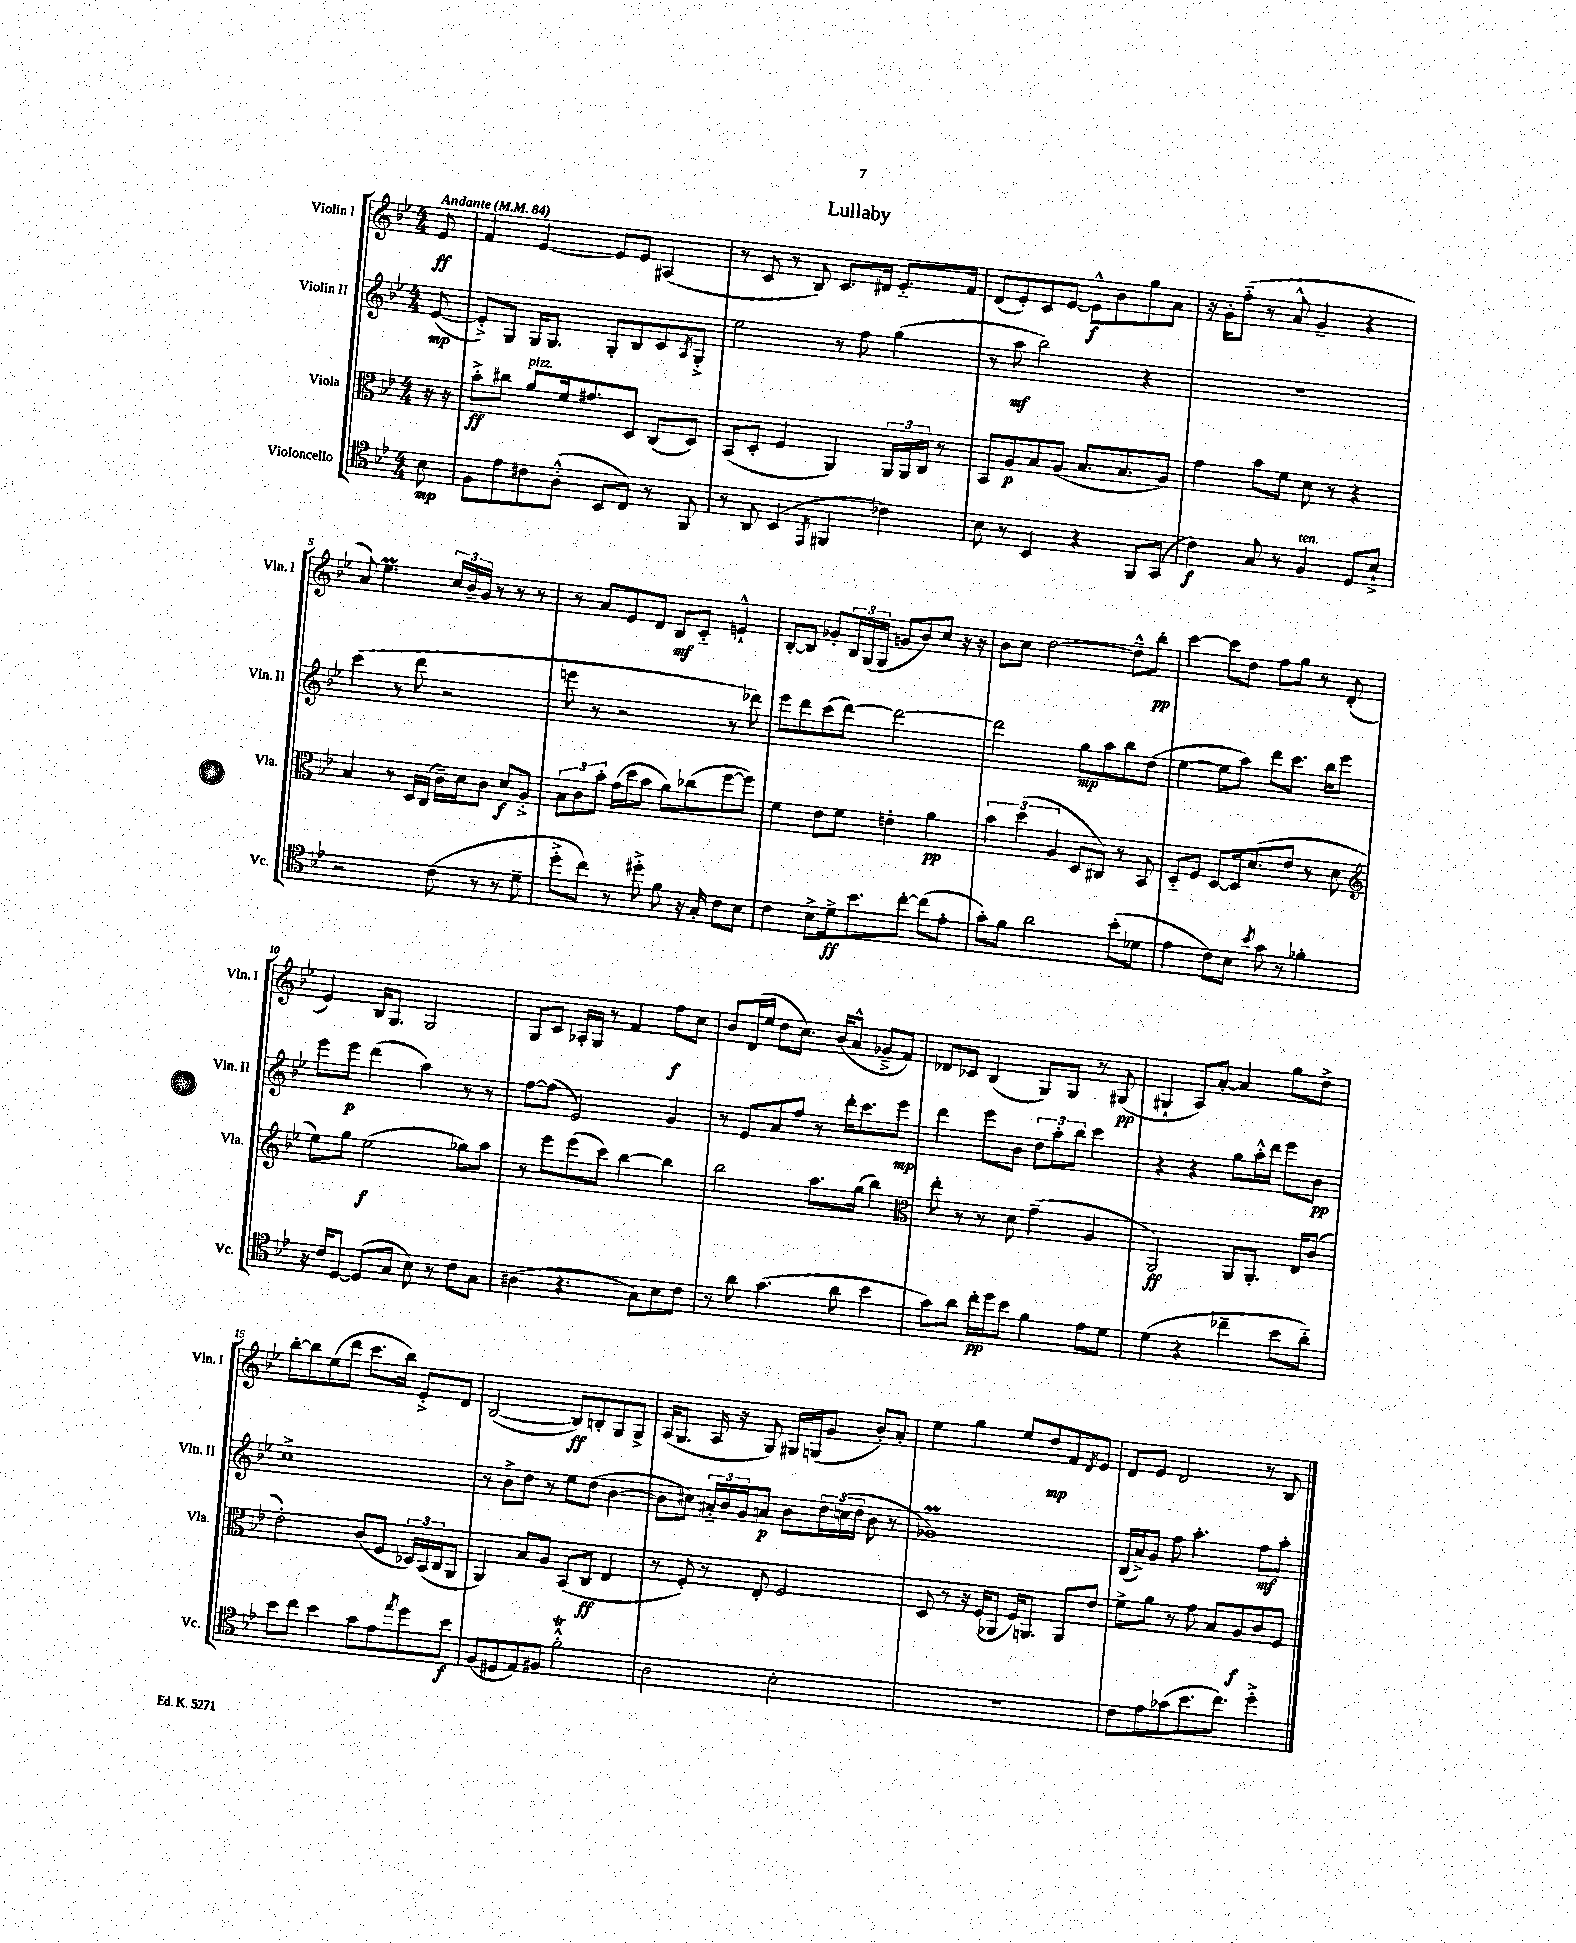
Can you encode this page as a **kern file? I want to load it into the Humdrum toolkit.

**kern	**dynam	**kern	**dynam	**kern	**dynam	**kern	**dynam
*part4	*part4	*part3	*part3	*part2	*part2	*part1	*part1
*staff4	*staff4	*staff3	*staff3	*staff2	*staff2	*staff1	*staff1
*I"Violoncello	*	*I"Viola	*	*I"Violin II	*	*I"Violin I	*
*I'Vc.	*	*I'Vla.	*	*I'Vln. II	*	*I'Vln. I	*
*clefC4	*	*clefC3	*	*clefG2	*	*clefG2	*
*k[b-e-]	*	*k[b-e-]	*	*k[b-e-]	*	*k[b-e-]	*
*M4/4	*	*M4/4	*	*M4/4	*	*M4/4	*
*MM84	*	*MM84	*	*MM84	*	*MM84	*
=	=	=	=	=	=	=	=
!	!	!	!	!	!	!LO:TX:a:B:t=Andante	!
8B-\	mp	16r	.	([8e-/	mp	8e-/	ff
.	.	16r	.	.	.	.	.
=1	=1	=1	=1	=1	=1	=1	=1
8F\L	.	8b-'^\L	ff	8e-'^/L])	.	4f/	.
8e-\	.	8cc#X\J	.	8G/J	.	.	.
!	!	!LO:TX:a:i:t=pizz.	!	!	!	!	!
8c#X\	.	8a/L	.	16G/KL	.	[4e-/	.
.	.	.	.	8.G/J	.	.	.
(8A'^^\J	.	16f/k	.	.	.	.	.
.	.	8.g#X/	.	.	.	.	.
8BB-/L	.	.	.	8G'/L	.	8e-/L]	.
8C/J)	.	8D/J	.	8B-/	.	8e-/J	.
8r	.	(8C/L	.	8c/	.	(4A#X/	.
.	.	.	.	8qA/	.	.	.
8FF/	.	8D/J)	.	8G'^/J	.	.	.
=2	=2	=2	=2	=2	=2	=2	=2
8r	.	(8BB-/L	.	2ee-\	.	8r	.
8AA/	.	8D'/J	.	.	.	8c/	.
(4BB-/	.	4F/	.	.	.	8r	.
.	.	.	.	.	.	8B-/)	.
8qEE-/	.	.	.	.	.	.	.
4FF#X/	.	4AA/)	.	8r	.	8.c/L	.
.	.	.	.	8ff\	.	.	.
.	.	.	.	.	.	16d#X/Jk	.
4c-X\)	.	24AA/LL	.	(4gg\	.	8.e-/L	.
.	.	24AA/	.	.	.	.	.
.	.	24C/JJ	.	.	.	.	.
.	.	8r	.	.	.	.	.
.	.	.	.	.	.	16f/Jk	.
=3	=3	=3	=3	=3	=3	=3	=3
8B-\	.	8BB-/L	.	8r	.	(8d/L	.
8r	.	8A/	p	8aa\	mf	8e-'/)	.
4BB-/	.	8B-/	.	2bb-\)	.	8c/	.
.	.	(8A/J	.	.	.	[8e-/J	.
4r	.	8.B-/L	.	.	.	8e-^^\L]	f
.	.	.	.	.	.	8b-\	.
.	.	8.B-/	.	.	.	.	.
8FF/L	.	.	.	4r	.	8gg\	.
(8GG/J	.	8A/J)	.	.	.	8a\J	.
=4	=4	=4	=4	=4	=4	=4	=4
4c\)	f	4g\	.	1r	.	16r	.
.	.	.	.	.	.	16g'\KL	.
.	.	.	.	.	.	(8ff\J	.
8G/	.	8b-\L	.	.	.	8r	.
8r	.	8f\J	.	.	.	8a^^/	.
!LO:TX:a:i:t=ten.	!	!	!	!	!	!	!
4F/	.	8d\	.	.	.	4g~/	.
.	.	8r	.	.	.	.	.
8D/L	.	4r	.	.	.	4r	.
8B-`^/J	.	.	.	.	.	.	.
!!LO:LB:g=z
=5	=5	=5	=5	=5	=5	=5	=5
2r	.	4B-/	.	(4ccc\	.	8a/)	.
.	.	.	.	.	.	4.ee-M\	.
.	.	8r	.	8r	.	.	.
.	.	16D/LL	.	8ddd\	.	.	.
.	.	(16C/JJ	.	.	.	.	.
(8c\	.	16c~\LL)	.	2r	.	24cc/LL	.
.	.	.	.	.	.	24b-~/	.
.	.	16d\J	.	.	.	.	.
.	.	.	.	.	.	24g/JJ	.
8r	.	8c\J	.	.	.	8r	.
8r	.	8d/L	f	.	.	8r	.
8d~\	.	8A'^/J	.	.	.	8r	.
=6	=6	=6	=6	=6	=6	=6	=6
8dd'^\L	.	12B-\L	.	8eeen\	.	8r	.
.	.	12c\	.	.	.	.	.
8cc\J)	.	.	.	8r	.	8a/L	.
.	.	12b-'\J	.	.	.	.	.
8r	.	(16g\LL	.	2r	.	8e-/	.
.	.	16dd\J	.	.	.	.	.
8dd#X'^\	.	8b-\J	.	.	.	8d/J	.
8f\	.	8a\L)	.	.	.	8B-/L	mf
16r	.	(8cc-X\	.	.	.	8c/J	.
16G'/	.	.	.	.	.	.	.
8c\L	.	[8ff\	.	8r	.	4en`^^/	.
8B-\J	.	8ff\J])	.	8ddd-X\)	.	.	.
=7	=7	=7	=7	=7	=7	=7	=7
4c\	.	4f\	.	8eee-\L	.	[8B-'/L	.
.	.	.	.	8ddd\	.	8B-/J]	.
8B-^\L	.	8e-\L	.	(8ccc\	.	8g-X'/L	.
16d^\k	ff	8f\J	.	[8ddd\J)	.	24B-/L	.
.	.	.	.	.	.	(24G/	.
8.b-\	.	.	.	.	.	.	.
.	.	.	.	.	.	24G/JJ	.
.	.	4en'\	.	2ddd\_	.	8gn/L	.
[8cc'\J	.	.	.	.	.	8b-/)	.
(8cc\L]	.	4a\	pp	.	.	8cc/J	.
8e-'\J	.	.	.	.	.	16r	.
.	.	.	.	.	.	16r	.
=8	=8	=8	=8	=8	=8	=8	=8
8g'\L)	.	6b-\	.	2ddd\]	.	8b-\L	.
8f\J	.	.	.	.	.	8cc\J	.
.	.	(6dd\	.	.	.	.	.
2a\	.	.	.	.	.	[2dd\	.
.	.	6A/	.	.	.	.	.
.	.	8D/L	.	8gg\L	mp	.	.
.	.	8C#X/J)	.	8aa\	.	.	.
(8b-'\L	.	8r	.	8bb-\	.	8dd~^^\L]	.
8d-X\J	.	8BB-/	.	(8dd\J	.	8bb-'\J	pp
=9	=9	=9	=9	=9	=9	=9	=9
4e-\	.	8D/L	.	[4ee-\	.	[4ccc\	.
.	.	8F/J	.	.	.	.	.
8c\L)	.	[8D/L	.	8ee-\L]	.	8ccc\L]	.
8B-\J	.	16D/k]	.	8aa\J)	.	8dd\J	.
.	.	(8.d/	.	.	.	.	.
8qb-/	.	.	.	.	.	.	.
8g\	.	.	.	8ddd\L	.	8ff\L	.
8r	.	8e-/J	.	8.ccc\J	.	8gg\J	.
4f-X'\	.	8r	.	.	.	8r	.
.	.	.	.	16bb-\KL	.	.	.
.	.	8d\	.	8eee-\J	.	(8d'/	.
!!LO:LB:g=z
=10	=10	=10	=10	=10	=10	=10	=10
*	*	*clefG2	*	*	*	*	*
16r	.	8ee-\L)	.	8eee-\L	.	4e-/)	.
16c/KL	.	.	.	.	.	.	.
[8D/J	.	8gg\J	.	8eee-\J	p	.	.
(8D/L]	.	(2ee-\	f	(4ddd\	.	16B-/KL	.
.	.	.	.	.	.	8.G/J	.
8G/J	.	.	.	.	.	.	.
8B-\)	.	.	.	4aa\)	.	2G/	.
8r	.	.	.	.	.	.	.
8c\L	.	8gg-X\L)	.	8r	.	.	.
8G\J	.	8aa\J	.	8r	.	.	.
=11	=11	=11	=11	=11	=11	=11	=11
(4A#X\	.	8r	.	[8ff\L	.	8G/L	.
.	.	8eee-\L	.	(8ff\J]	.	8c/J	.
4.r	.	(8eee-\	.	2e-/)	.	16A-X'/LL	.
.	.	.	.	.	.	16G/JJ	.
.	.	8ccc\J)	.	.	.	8r	.
.	.	[4bb-\	.	.	.	4f/	.
8G\L)	.	.	.	.	.	.	.
8B-\	.	4bb-\]	.	4g/	.	8ff\L	f
8c\J	.	.	.	.	.	8cc\J	.
=12	=12	=12	=12	=12	=12	=12	=12
8r	.	2bb-\	.	8r	.	8b-/L	.
8a\	.	.	.	8e-/L	.	(16d/L	.
.	.	.	.	.	.	16ee-/JJ	.
(4.g\	.	.	.	8a/	.	8dd\L	.
.	.	.	.	8ff/J	.	8.cc\J)	.
.	.	8.aa\L	.	8r	.	.	.
.	.	.	.	.	.	(16b-/KL	.
8a\	.	.	.	16ddd'\KL	.	8a^^/J	.
.	.	(16gg\Jk	.	8.ccc\	.	.	.
4b-\	.	4bb-\)	.	.	.	8g-X~^/L	.
.	.	.	.	8eee-\J	mp	8f/J)	.
=13	=13	=13	=13	=13	=13	=13	=13
*	*	*clefC3	*	*	*	*	*
8g\L)	.	8ee-'\	.	4ddd\	.	8d-X/L	.
8a\J	.	8r	.	.	.	8c-X/J	.
16cc'\LL	pp	8r	.	8eee-\L	.	(4B-/	.
16dd\J	.	.	.	.	.	.	.
8b-\J	.	8d\	.	8b-\J	.	.	.
4f\	.	(4g~\	.	12dd\L	.	8G/L)	.
.	.	.	.	12aa'\	.	.	.
.	.	.	.	.	.	8G/J	.
.	.	.	.	12bb-\J	.	.	.
8e-\L	.	4A/	.	4ccc\	.	8r	.
8d\J	.	.	.	.	.	(8G#X/	pp
=14	=14	=14	=14	=14	=14	=14	=14
(4d\	.	2AA/)	ff	4r	.	4G#X`/	.
4r	.	.	.	4r	.	8A/L)	.
.	.	.	.	.	.	[8a'/J	.
4cc-X~\	.	8AA/L	.	8gg\L	.	4a/]	.
.	.	8.AA'/J	.	16aa'^^\L	.	.	.
.	.	.	.	16ddd\JJ	.	.	.
8b-\L	.	.	.	8eee-\L	.	8gg\L	.
.	.	16E-/KL	.	.	.	.	.
8a\J)	.	(8c/J	.	8b-\J	pp	8dd^\J	.
!!LO:LB:g=z
=15	=15	=15	=15	=15	=15	=15	=15
8b-\L	.	2e-'\)	.	1cc^	.	[8bb-'\L	.
8cc\J	.	.	.	.	.	8bb-\]	.
4b-\	.	.	.	.	.	(8ee-\	.
.	.	.	.	.	.	8ddd\J	.
8g\L	.	(8c/L	.	.	.	8.ccc\L	.
8e-\	.	8F/J	.	.	.	.	.
.	.	.	.	.	.	16bb-\Jk)	.
8qee-/	.	.	.	.	.	.	.
8dd\	.	24D-X/LL)	.	.	.	8e-'^/L	.
.	.	(24BB-/	.	.	.	.	.
.	.	24C/J	.	.	.	.	.
8b-\J	f	8AA/J	.	.	.	8d/J	.
=16	=16	=16	=16	=16	=16	=16	=16
(8F/L	.	4AA/)	.	8r	.	([2B-/	.
8D#X/	.	.	.	8b-^\L	.	.	.
8E-/)	.	8B-/L	.	8dd\J	.	.	.
8F#X/J	.	8A/J	.	8r	.	.	.
2fT'^^\	.	(8BB-/L	.	8ee-\L	.	8B-/L])	ff
.	.	8C/J	ff	(8dd\J	.	8Bn'/	.
.	.	4E-/	.	[4b-\	.	8G/	.
.	.	.	.	.	.	8G^/J	.
=17	=17	=17	=17	=17	=17	=17	=17
2A\	.	8r	.	8b-\L]	.	(16A/KL	.
.	.	.	.	.	.	8.G/J	.
.	.	8F'/)	.	8cc#X\J)	.	.	.
.	.	8r	.	24a#X/LL	.	16A/	.
.	.	.	.	24b-/	.	.	.
.	.	.	.	.	.	16r	.
.	.	.	.	24g/J	.	.	.
.	.	8E-'/	.	8an/J	p	8G/)	.
2B-'\	.	2F/	.	8b-\L	.	16G#X/LL	.
.	.	.	.	.	.	(16Gn/J	.
.	.	.	.	24dd\L	.	8g/J	.
.	.	.	.	(24ccn\	.	.	.
.	.	.	.	24dd\JJ	.	.	.
.	.	.	.	8b-\	.	8b-'/L)	.
.	.	.	.	8r	.	8a'/J	.
=18	=18	=18	=18	=18	=18	=18	=18
1r	.	8D/	.	1g-XM)	.	4ee-\	.
.	.	8r	.	.	.	.	.
.	.	16r	.	.	.	4gg\	.
.	.	(16F/KL	.	.	.	.	.
.	.	8AA-X/J	.	.	.	.	.
.	.	16F/KL)	.	.	.	8ee-/L	.
.	.	8.AAn/J	.	.	.	.	.
.	.	.	.	.	.	8dd/	mp
.	.	8AA/L	.	.	.	8f/	.
.	.	.	.	.	.	8qd/	.
.	.	8e-/J	.	.	.	8e-/J	.
=19	=19	=19	=19	=19	=19	=19	=19
8c\L	.	8f^\L	.	(16B-/LL	.	8d/L	.
.	.	.	.	16a^/J)	.	.	.
8e-\	.	8a\J	.	8g/J	.	8e-/J	.
(8g-X\	.	8r	.	8ff\	.	2d/	.
8.b-\	.	8g\	.	4.aa'\	.	.	.
.	.	8B-/L	.	.	.	.	.
8.cc\J)	.	.	.	.	.	.	.
.	.	8A/	f	.	.	.	.
4dd'^\	.	8c/	.	8ff\L	mf	8r	.
.	.	8F/J	.	8aa'\J	.	8B-/	.
==	==	==	==	==	==	==	==
*-	*-	*-	*-	*-	*-	*-	*-
